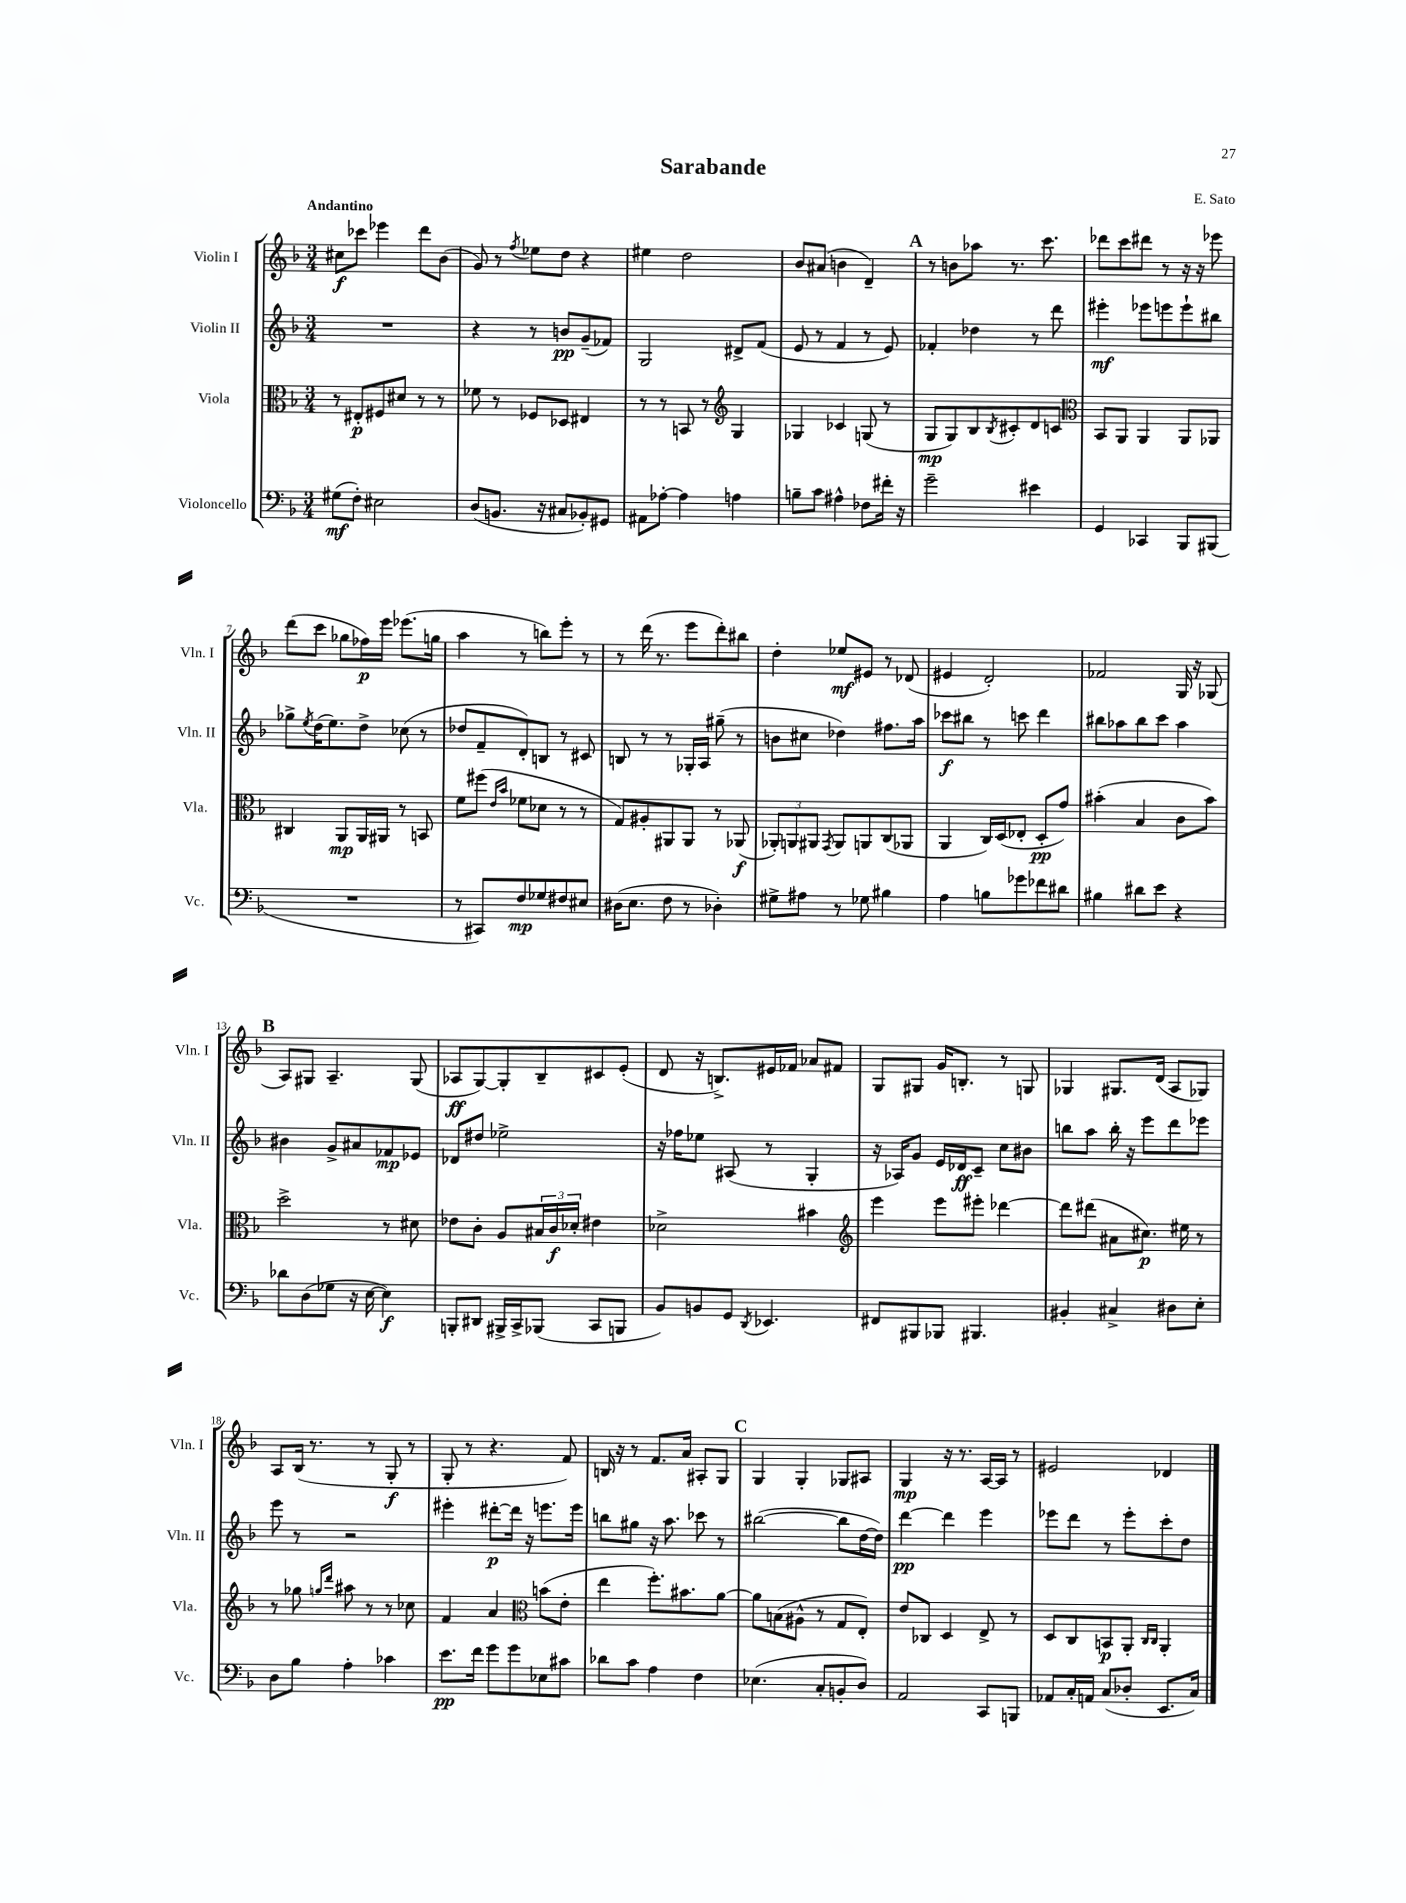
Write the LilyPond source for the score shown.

\header { title = "Sarabande" composer = "E. Sato" }
<<
\new StaffGroup <<
\new Staff = "s0" \with { instrumentName = "Violin I" shortInstrumentName = "Vln. I" } {
    \clef treble \key f \major \numericTimeSignature \time 3/4 \tempo "Andantino"
    cis''8\f ces'''8 ees'''4 d'''8 bes'8( |
    g'8) r8 \acciaccatura { f''8 } ees''8 d''8 r4 |
    eis''4 d''2 |
    bes'8 ais'8( b'4 d'4--) |
    \mark \markup { \bold "A" } r8 b'8 aes''8 r8. c'''8. |
    des'''8 c'''8 dis'''8 r8 r16 r16 ees'''8 |
    d'''8( c'''8 ges''8 fes''16\p) e'''16 ees'''8.( g''16 |
    a''4 r8 b''8) e'''8-. r8 |
    r8 d'''16( r8. e'''8 d'''8-.) bis''8 |
    d''4-. ees''8\mf eis'8 r8 des'8( |
    eis'4 d'2-.) |
    fes'2 g16 r16 ges8( |
    \mark \markup { \bold "B" } a8) gis8 a4.-- gis8( |
    aes8\ff g8~) g8-. bes8-- cis'8 e'8-.( |
    d'8 r16 b8.->) eis'16 fes'16 aes'8 fis'8 |
    g8 gis8 g'16 b8.-. r8 g8 |
    ges4 gis8. d'16( a8 ges8) |
    a8 bes16( r8. r8 g8-.\f r8 |
    g8-. r8 r4. f'8) |
    b16 r16 r8 f'8. a'16 ais8-. g8 |
    \mark \markup { \bold "C" } g4 g4-. ges8 ais8 |
    g4\mp r16 r8. a16~ a16 r8 |
    eis'2 des'4 \bar "|." |
}
\new Staff = "s1" \with { instrumentName = "Violin II" shortInstrumentName = "Vln. II" } {
    \clef treble \key f \major \numericTimeSignature \time 3/4
    R2. |
    r4 r8 b'8\pp g'8--( fes'8) |
    g2 dis'8-> f'8( |
    e'8 r8 f'4 r8 e'8) |
    \mark \markup { \bold "A" } fes'4-. des''4 r8 d'''8 |
    eis'''4-.\mf ees'''8 e'''8 e'''8-! bis''8 |
    ges''8-> \acciaccatura { e''8 } d''16( e''8.) d''8-> ces''8( r8 |
    des''8 f'8-- d'8-.) b8 r8 cis'8 |
    b8 r8 r8 ges16-. a16 gis''8--( r8 |
    b'8 cis''8 des''4) fis''8. a''16 |
    ces'''8\f bis''8 r8 c'''8 d'''4 |
    bis''8 aes''8 bis''8 c'''8 aes''4 |
    \mark \markup { \bold "B" } bis'4 g'8-> ais'8 fes'8\mp ees'8 |
    des'8 dis''8 ees''2-> |
    r16 fes''16 ees''8 ais8( r8 g4-. |
    r16 aes16) g'8 e'16 des'16\ff c'8-- c''8 bis'8 |
    b''8 a''8 b''16-. r16 e'''8 d'''8 ees'''8 |
    e'''8 r8 r2 |
    eis'''4-. dis'''8~-.\p dis'''16 r16 e'''8. e'''16 |
    b''8 gis''8 r16 a''8. ces'''8 r8 |
    \mark \markup { \bold "C" } bis''2~( bis''8 d''16~ d''16) |
    d'''4~\pp d'''4 e'''4 |
    ees'''8 d'''8 r8 ees'''8-. c'''8-. d''8 \bar "|." |
}
\new Staff = "s2" \with { instrumentName = "Viola" shortInstrumentName = "Vla." } {
    \clef alto \key f \major \numericTimeSignature \time 3/4
    r8 eis8-.\p fis8 dis'8 r8 r8 |
    fes'8 r8 fes8 des8 eis4 |
    r8 r8 b,8 r8 \clef treble g4 |
    ges4 ces'4 g8( r8 |
    \mark \markup { \bold "A" } g8\mp g8) bes8 \acciaccatura { bes8 } cis'8-. d'8 c'8 |
    \clef alto bes,8 a,8 a,4 a,8 aes,8 |
    cis4 a,8\mp a,16 ais,16 r8 b,8 |
    f'8 fis''8( \grace { e'16 bes'16 } fes'8 des'8 r8 r8 |
    g8) ais8-. ais,8 ais,8 r8 aes,8\f( |
    \tuplet 3/2 { aes,8-.) a,8 ais,8 } \acciaccatura { g,8 } ais,8 a,8 c8( aes,8 |
    a,4 c16) d16( ees8-. d8-.\pp g'8) |
    bis'4-.( bes4 c'8 bis'8) |
    \mark \markup { \bold "B" } d''2-> r8 dis'8 |
    ees'8 c'8-. a8 \tuplet 3/2 { bis16 c'16\f des'16-. } eis'4 |
    des'2-> bis'4 |
    \clef treble e'''4 e'''8 eis'''8-. des'''4~ |
    des'''8 dis'''8( ais'8 cis''8.\p) eis''16 r8 |
    r8 ges''8 \grace { g''16 d'''16 } ais''8 r8 r8 ces''8 |
    f'4 a'4 \clef alto b'8( e'8-. |
    e''4 f''8.-.) bis'8. a'8~ |
    \mark \markup { \bold "C" } a'8 b8( ais8-^ r8 g8 e8-.) |
    e'8 ces8 d4 e8-> r8 |
    d8 c8 b,8\p a,8-. \grace { c16 c16 } a,4-. \bar "|." |
}
\new Staff = "s3" \with { instrumentName = "Violoncello" shortInstrumentName = "Vc." } {
    \clef bass \key f \major \numericTimeSignature \time 3/4
    gis8\mf( f8-.) eis2 |
    d8( b,8. r16 cis8 bes,8-.) gis,8 |
    ais,8 aes8~-. aes4 a4 |
    b8-- c'8 ais4-^ fes8 fis'16-. r16 |
    \mark \markup { \bold "A" } g'2-- eis'4 |
    g,4 ces,4 bes,,8 bis,,8( |
    R2. |
    r8 cis,8) f8\mp ges8 fis8 eis8 |
    dis16( e8. f8 r8 des4-.) |
    gis8-> ais8 r8 ges8 bis4 |
    a4 b8 ges'8 fes'8 dis'8 |
    bis4 dis'8 e'8 r4 |
    \mark \markup { \bold "B" } des'8 d8( ges8 r16 e16~ e4\f) |
    b,,8-. dis,8 bis,,16-> c,16-> bes,,8( c,8 b,,8 |
    bes,8) b,8 g,8 \acciaccatura { d,8 } ees,4. |
    fis,8 bis,,8 bes,,8 bis,,4. |
    bis,4-. cis4-> dis8 e8-. |
    d8 bes8 a4-. ces'4 |
    e'8.\pp f'16 g'8 g'8 ees8 cis'8 |
    des'8 c'8 a4 f4 |
    \mark \markup { \bold "C" } ees4.( c8-. b,8-. d8) |
    a,2 c,8 b,,8 |
    aes,8 c16-. a,16 c8( des8-. e,8. c16) \bar "|." |
}
>>
>>
